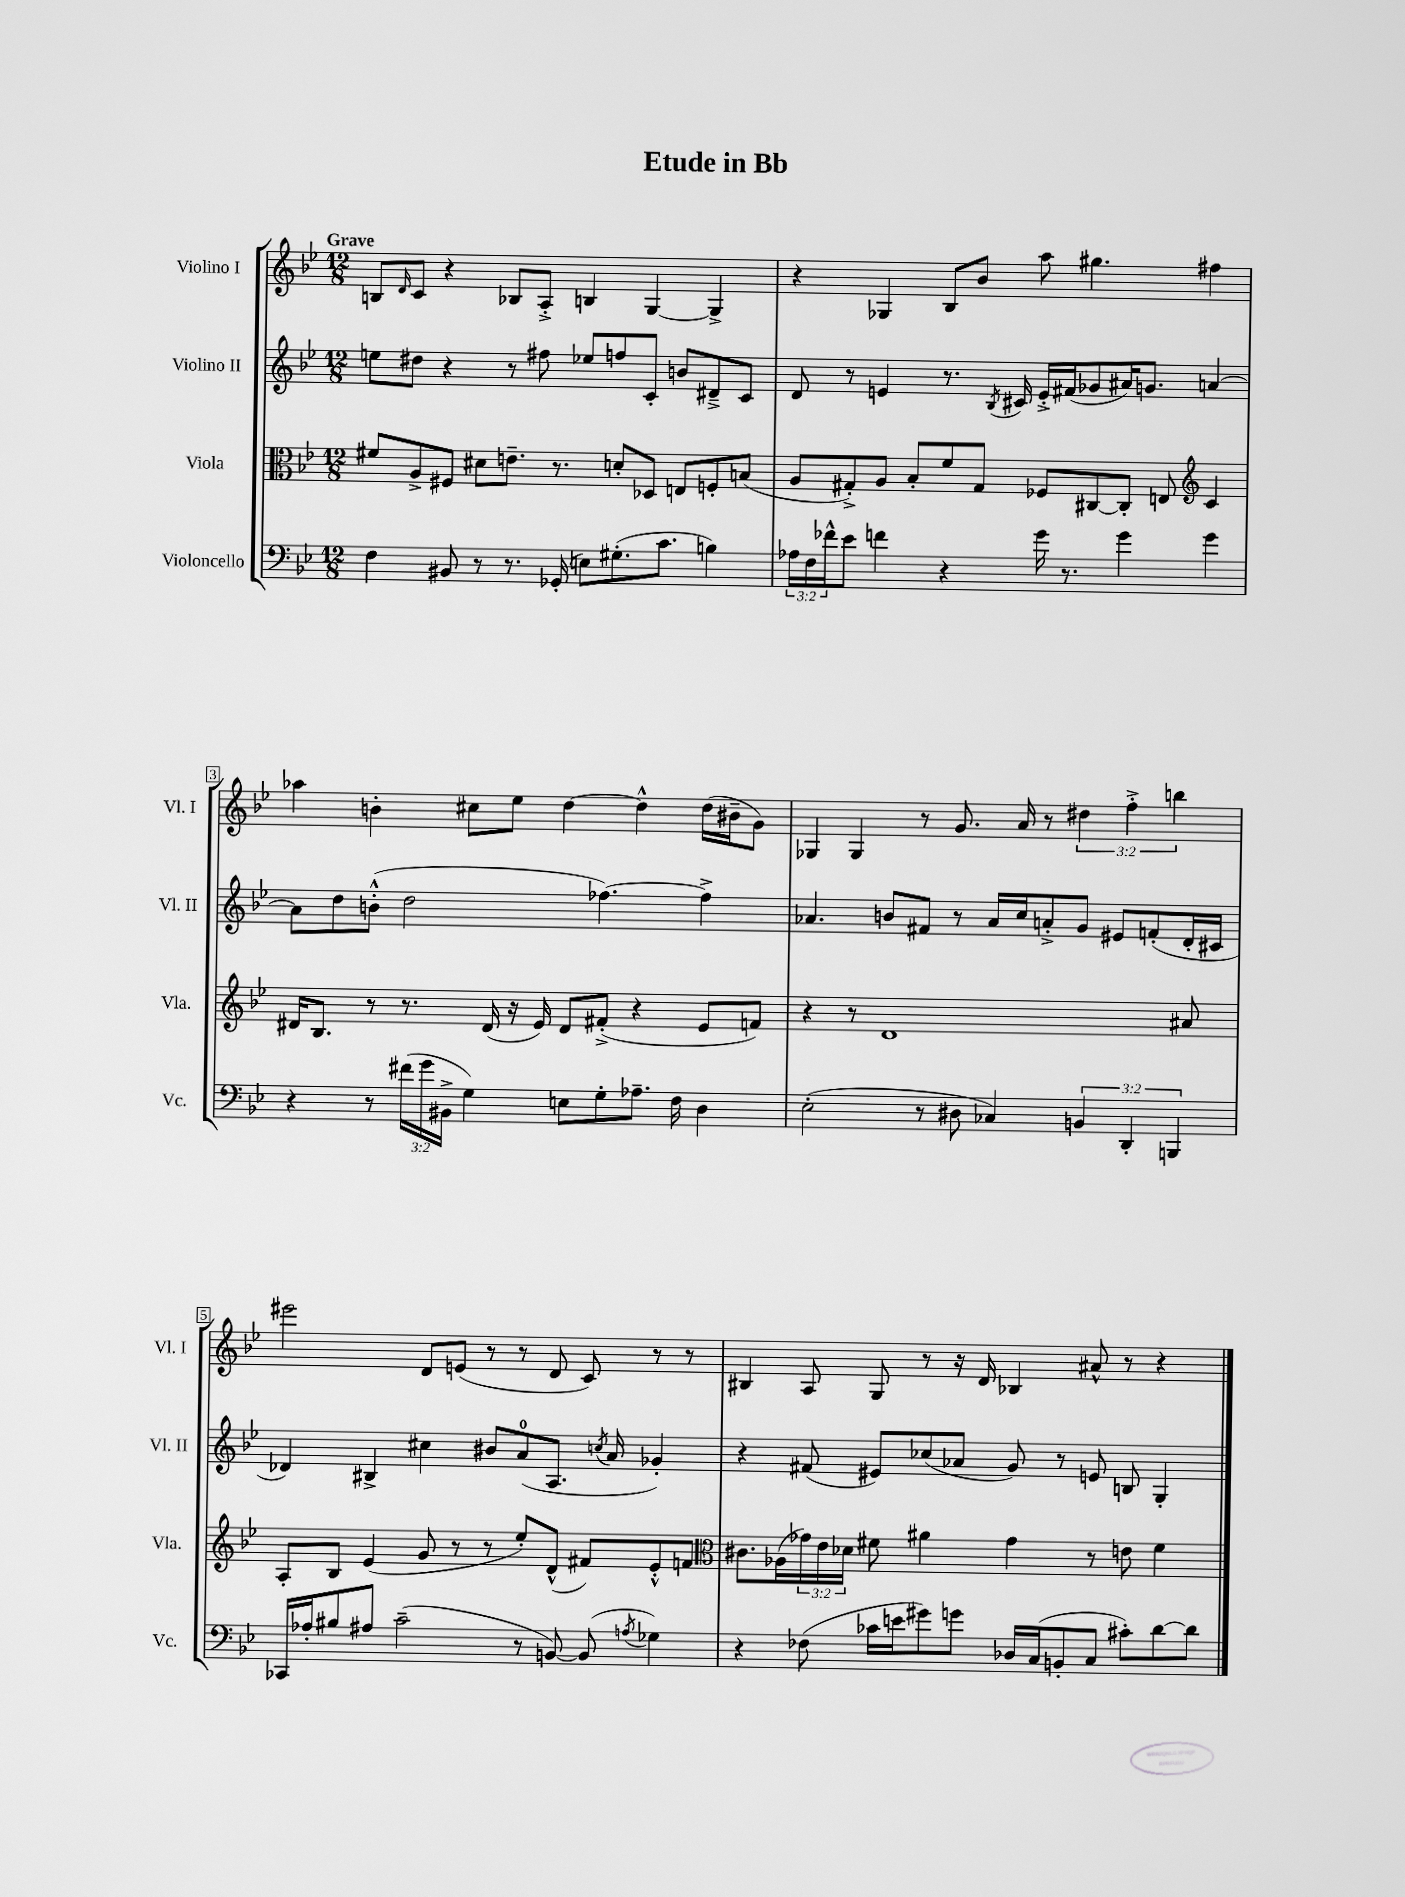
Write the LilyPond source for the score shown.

\header { title = "Etude in Bb" }
<<
\new StaffGroup <<
\new Staff = "s0" \with { instrumentName = "Violino I" shortInstrumentName = "Vl. I" } {
    \clef treble \key bes \major \numericTimeSignature \time 12/8 \override Staff.TupletNumber.text = #tuplet-number::calc-fraction-text \tempo "Grave"
    b8 \grace { d'16 } c'8 r4 bes8 a8-.-> b4 g4~ g4-> |
    r4 ges4 bes8 bes'8 a''8 gis''4. fis''4 |
    aes''4 b'4-. cis''8 ees''8 d''4~ d''4-^ d''16( bis'16-- g'8) |
    ges4 ges4 r8 g'8. a'16 r8 \tuplet 3/2 { dis''4 f''4-.-> b''4 } |
    eis'''2 d'8 e'8( r8 r8 d'8 c'8) r8 r8 |
    bis4 a8 g8 r8 r16 d'16 bes4 ais'8-^ r8 r4 \bar "|." |
}
\new Staff = "s1" \with { instrumentName = "Violino II" shortInstrumentName = "Vl. II" } {
    \clef treble \key bes \major \numericTimeSignature \time 12/8
    e''8 dis''8 r4 r8 fis''8 ees''8 f''8 c'8-. b'8 dis'8---> c'8 |
    d'8 r8 e'4 r8. \acciaccatura { bes8 } cis'16 e'16-.-> fis'16( ges'8 ais'16) g'8. a'4~ |
    a'8 d''8 b'8-.-^( d''2 fes''4.~) fes''4-> |
    aes'4. b'8 fis'8 r8 aes'16 c''16 a'8-.-> g'8 eis'8 f'8-.( d'16-. cis'16 |
    des'4) bis4-> cis''4 bis'8 a'8-0( a8. \acciaccatura { c''8 } a'16 ges'4-.) |
    r4 fis'8( eis'8) ces''8( aes'8 g'8) r8 e'8 b8 g4-. \bar "|." |
}
\new Staff = "s2" \with { instrumentName = "Viola" shortInstrumentName = "Vla." } {
    \clef alto \key bes \major \numericTimeSignature \time 12/8 \override Staff.TupletNumber.text = #tuplet-number::calc-fraction-text
    fis'8 a8-> fis8 dis'8 e'8.-- r8. d'8-. des8 e8 f8-. b8( |
    a8 gis8-.->) a8 bes8-. f'8 gis8 fes8 cis8~ cis8-. e8 \clef treble c'4 |
    dis'16 bes8. r8 r8. dis'16( r16 ees'16) dis'8 fis'8-.->( r4 ees'8 f'8) |
    r4 r8 d'1 ais'8 |
    a8-. bes8 ees'4( g'8 r8 r8 ees''8-.) d'8-^( fis'8) ees'8-.-^ f'8 |
    \clef alto cis'8. aes16( \tuplet 3/2 { ges'16) ees'16 des'16 } fis'8 ais'4 ges'4 r8 e'8 fis'4 \bar "|." |
}
\new Staff = "s3" \with { instrumentName = "Violoncello" shortInstrumentName = "Vc." } {
    \clef bass \key bes \major \numericTimeSignature \time 12/8 \override Staff.TupletNumber.text = #tuplet-number::calc-fraction-text
    f4 bis,8 r8 r8. ges,16-.( e8) gis8.-.( c'8. b4) |
    \tuplet 3/2 { aes16 f16 fes'16-^ } ees'8 f'4 r4 g'16 r8. g'4 g'4 |
    r4 r8 \tuplet 3/2 { fis'16( g'16 bis,16-> } g4) e8 g8-. aes8.-- f16 d4 |
    ees2-.( r8 dis8 ces4) \tuplet 3/2 { b,4 d,4-. b,,4 } |
    ces,16 aes16-. bis8 ais8 c'2--( r8 b,8~) b,8( \acciaccatura { a8 } ges4) |
    r4 fes8( ces'16 e'16 gis'8) g'8 des16 c16( b,8-. c8 cis'8-.) d'8~ d'8 \bar "|." |
}
>>
>>
\layout { \context { \Score \override BarNumber.stencil = #(make-stencil-boxer 0.1 0.3 ly:text-interface::print) } }
